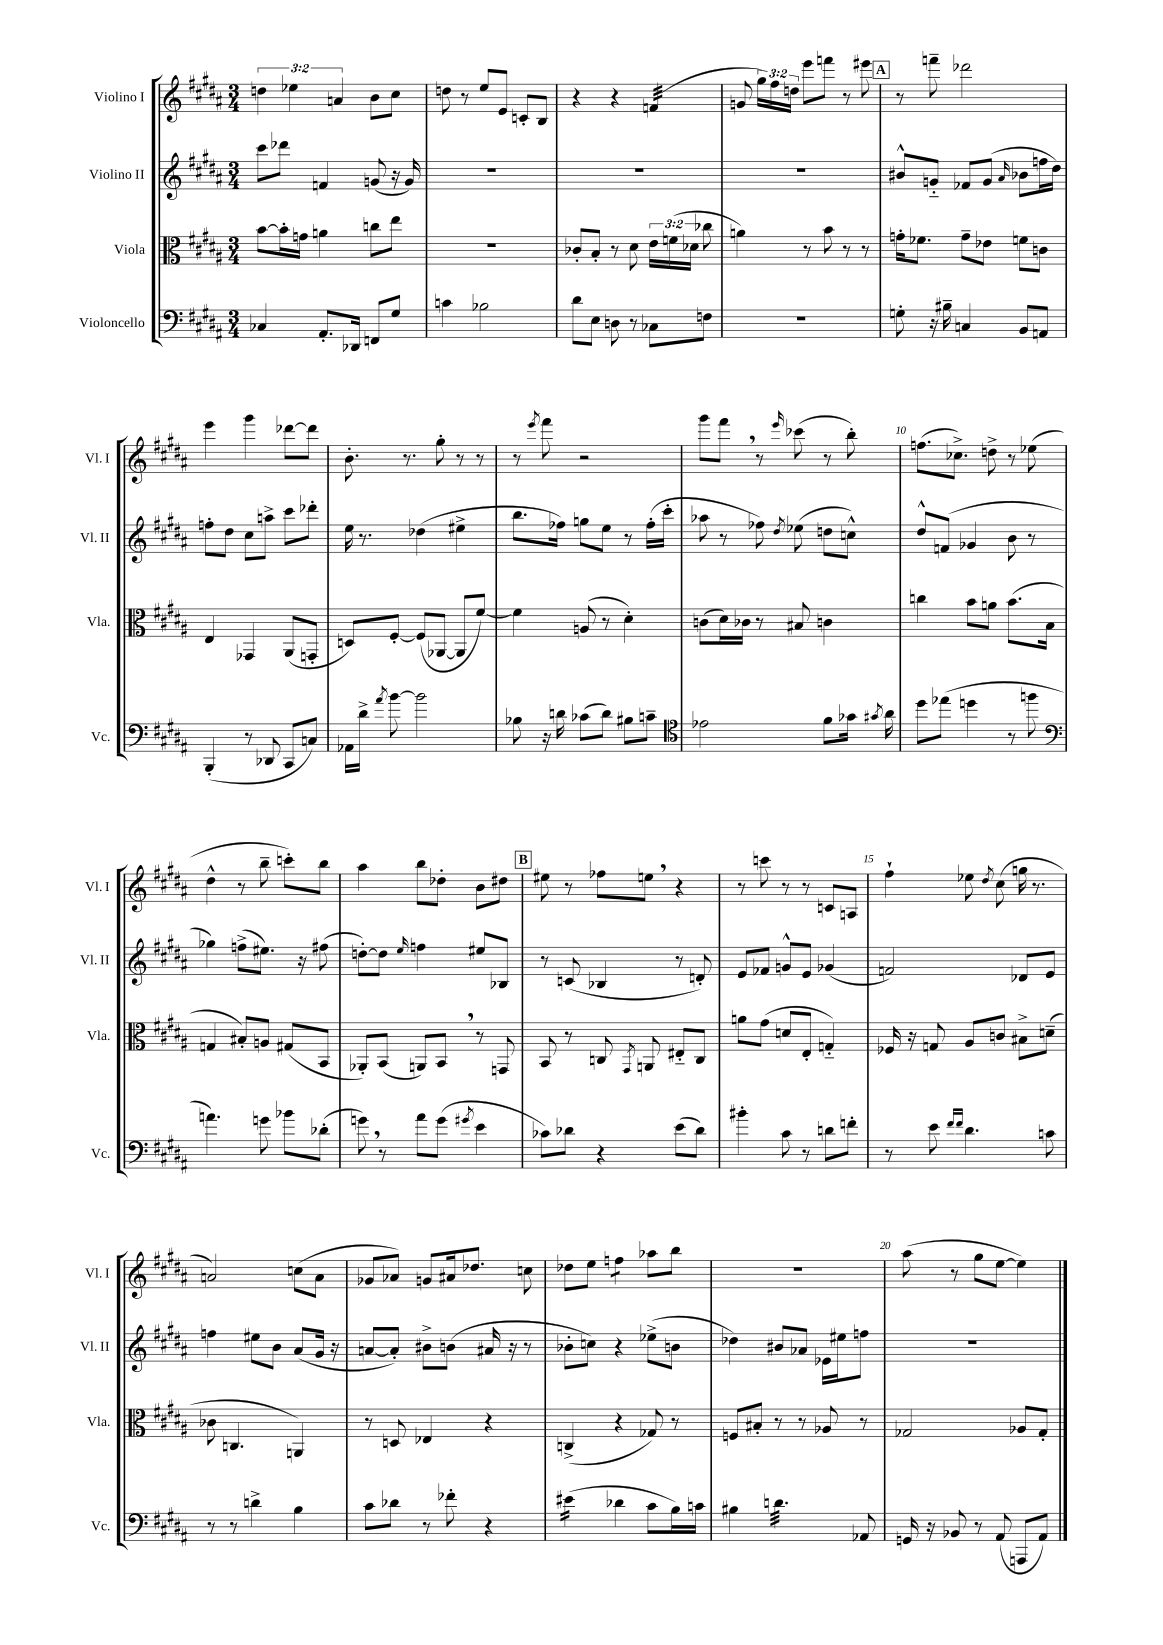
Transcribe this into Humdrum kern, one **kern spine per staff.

**kern	**kern	**kern	**kern
*staff4	*staff3	*staff2	*staff1
*clefF4	*clefC3	*clefG2	*clefG2
*k[f#c#g#d#a#]	*k[f#c#g#d#a#]	*k[f#c#g#d#a#]	*k[f#c#g#d#a#]
*M3/4	*M3/4	*M3/4	*M3/4
4C-	[8b	8ccc#	6dd
.	16b']	8ddd-	.
.	.	.	6ee-
.	16g	.	.
8.AA#'	4a	4f	.
.	.	.	6a
16DD-	.	.	.
8FF	8cc	(8g	8b
8G#	8ee	16r	8cc#
.	.	16g)	.
=	=	=	=
4c	2.r	2.r	8dd
.	.	.	8r
2B-	.	.	8ee
.	.	.	8e
.	.	.	8c'
.	.	.	8B
=	=	=	=
8d#	8c-'	2.r	4r
8E	8B'	.	.
8D	8r	.	4r
8r	8d#	.	.
8C-	24e	.	(4f
.	(24f	.	.
.	24d-	.	.
8F	8cc-	.	.
=	=	=	=
2.r	4a)	2.r	8g
.	.	.	24gg#)
.	.	.	24ff#
.	.	.	24dd
.	8r	.	8eee
.	8b	.	8fff
.	8r	.	8r
.	8r	.	8eee#
=	=	=	=
8G'	16g'	8b#^^	8r
.	8.f-	.	.
16r	.	8g'~	8fff~
16B#~	.	.	.
4C	8g~	8f-	2ddd-
.	8e-	(8g	.
.	.	16qqa#	.
8BB	8f	8b-	.
8AA	8c	16ff	.
.	.	16dd#)	.
=	=	=	=
(4BBB'	4E	8ff'	4eee
.	.	8dd#	.
8r	4GG-	8cc#	4ggg#
8DD-	.	8aa^	.
8CC#	(8AA#	8ccc#	[8ddd-
8C)	8GG'	8ddd-'	8ddd-]
=	=	=	=
16AA-	8D)	16ee	8.b'
16d#^	.	8.r	.
8qa#	.	.	.
[8b	[8F#'	.	.
.	.	.	8.r
2b]	(8F#]	(4dd-	.
.	[8AA-	.	8gg#'
.	8AA-]	4ee#^	8r
.	[8f#)	.	8r
=	=	=	=
8B-	4f#]	8.bb	8r
.	.	.	8qeee
16r	.	.	8fff#
16d	.	16ff-)	.
(8c-	(8A	8gg	2r
8d)	8r	8ee	.
8B#	4d#')	8r	.
8c~	.	(16ff-'	.
.	.	16ccc#'	.
=	=	=	=
*clefC4	*	*	*
2e-	(8c	8aa-	8ggg#
.	16d#)	8r	8fff#
.	16c-	.	.
.	8r	8ff-)	8r
.	.	8qdd#	16qqeee
.	8B#	(8ee-	(8ccc-
8f#	4c	8dd	8r
16g-	.	8cc^^)	8bb')
8qg#	.	.	.
16a#	.	.	.
=	=	=	=
8dd#	4cc	8dd#^^	(8.ff
(8ee-	.	(8f	.
.	.	.	8.cc-^)
4dd	8b	4g-	.
.	8a	.	8dd^
8r	(8.b	8b	8r
8ff	.	8r	(8ee-
.	16B	.	.
=	=	=	=
*clefF4	*	*	*
4.a)	4G	4gg-)	4dd#^^
.	8B#')	(8ff^	8r
8g	8A	8.ee#)	8bb~
8b-	(8G#	.	8ccc')
.	.	16r	.
(8d-'	8BB	(8ff#	8bb
=	=	=	=
8g)	8AA-')	[8dd')	4aa#
8r	(8BB	8dd]	.
.	.	16qqee	.
8a#	8AA)	4ff	8bb
(8g	8BB	.	8dd-'
8qg#	.	.	.
4e	8r	8ee#	8b
.	8GG	8B-	8dd#
=	=	=	=
8c-)	8BB	8r	8ee#
8d-	8r	(8c	8r
4r	8C	4B-	8ff-
.	8qGG#	.	.
.	8AA	.	8ee
(8e	8E#'~	8r	4r
8d-)	8C	8d')	.
=	=	=	=
4b#'	8a	8e	8r
.	(8g#	8f-	8ccc
8c#	8d	8g^^	8r
8r	8E'	8e	8r
8d	4G'~)	(4g-	8c
8f'	.	.	8A
=	=	=	=
8r	16F-	2f)	4ff#`
.	16r	.	.
8e	8G	.	.
16qqf#	.	.	.
16qqf#	.	.	.
4.d#	8A#	.	8ee-
.	.	.	8qdd#
.	8c	.	(8cc#
.	8B#^	8d-	16gg
.	.	.	8.r
8c	(8d~	8e	.
=	=	=	=
8r	8c-	4ff	2a)
8r	4.C	.	.
4d^	.	8ee#	.
.	.	8b	.
4B	4AA)	(8a#	(8cc
.	.	16g#	8a
.	.	16r	.
=	=	=	=
8c#	8r	[8a	8g-
8d-	8D	8a'])	8a-)
8r	4E-	8b#^	8g
8f-'	.	(8b	16a#
.	.	.	8.dd-
4r	4r	16a#	.
.	.	16r	.
.	.	8r	8cc
=	=	=	=
(4e#	(4C^	8b-'	8dd-
.	.	8cc)	8ee
4d-	4r	4r	4ff
8c#	8G-)	(8ee-^	8aa-
16B)	8r	8b	8bb
16c	.	.	.
=	=	=	=
4B#	8F	4dd-)	2.r
.	8B#'	.	.
4.d	8r	8b#	.
.	8r	8a-	.
.	8A-	16e-	.
.	.	16ee#	.
8AA-	8r	8ff	.
=	=	=	=
16GG	2G-	2.r	(8aa#
16r	.	.	.
8BB-	.	.	8r
8r	.	.	8gg#
(8AA#	.	.	[8ee
8AAA	8A-	.	4ee])
8AA#)	8G-'	.	.
==	==	==	==
*-	*-	*-	*-
